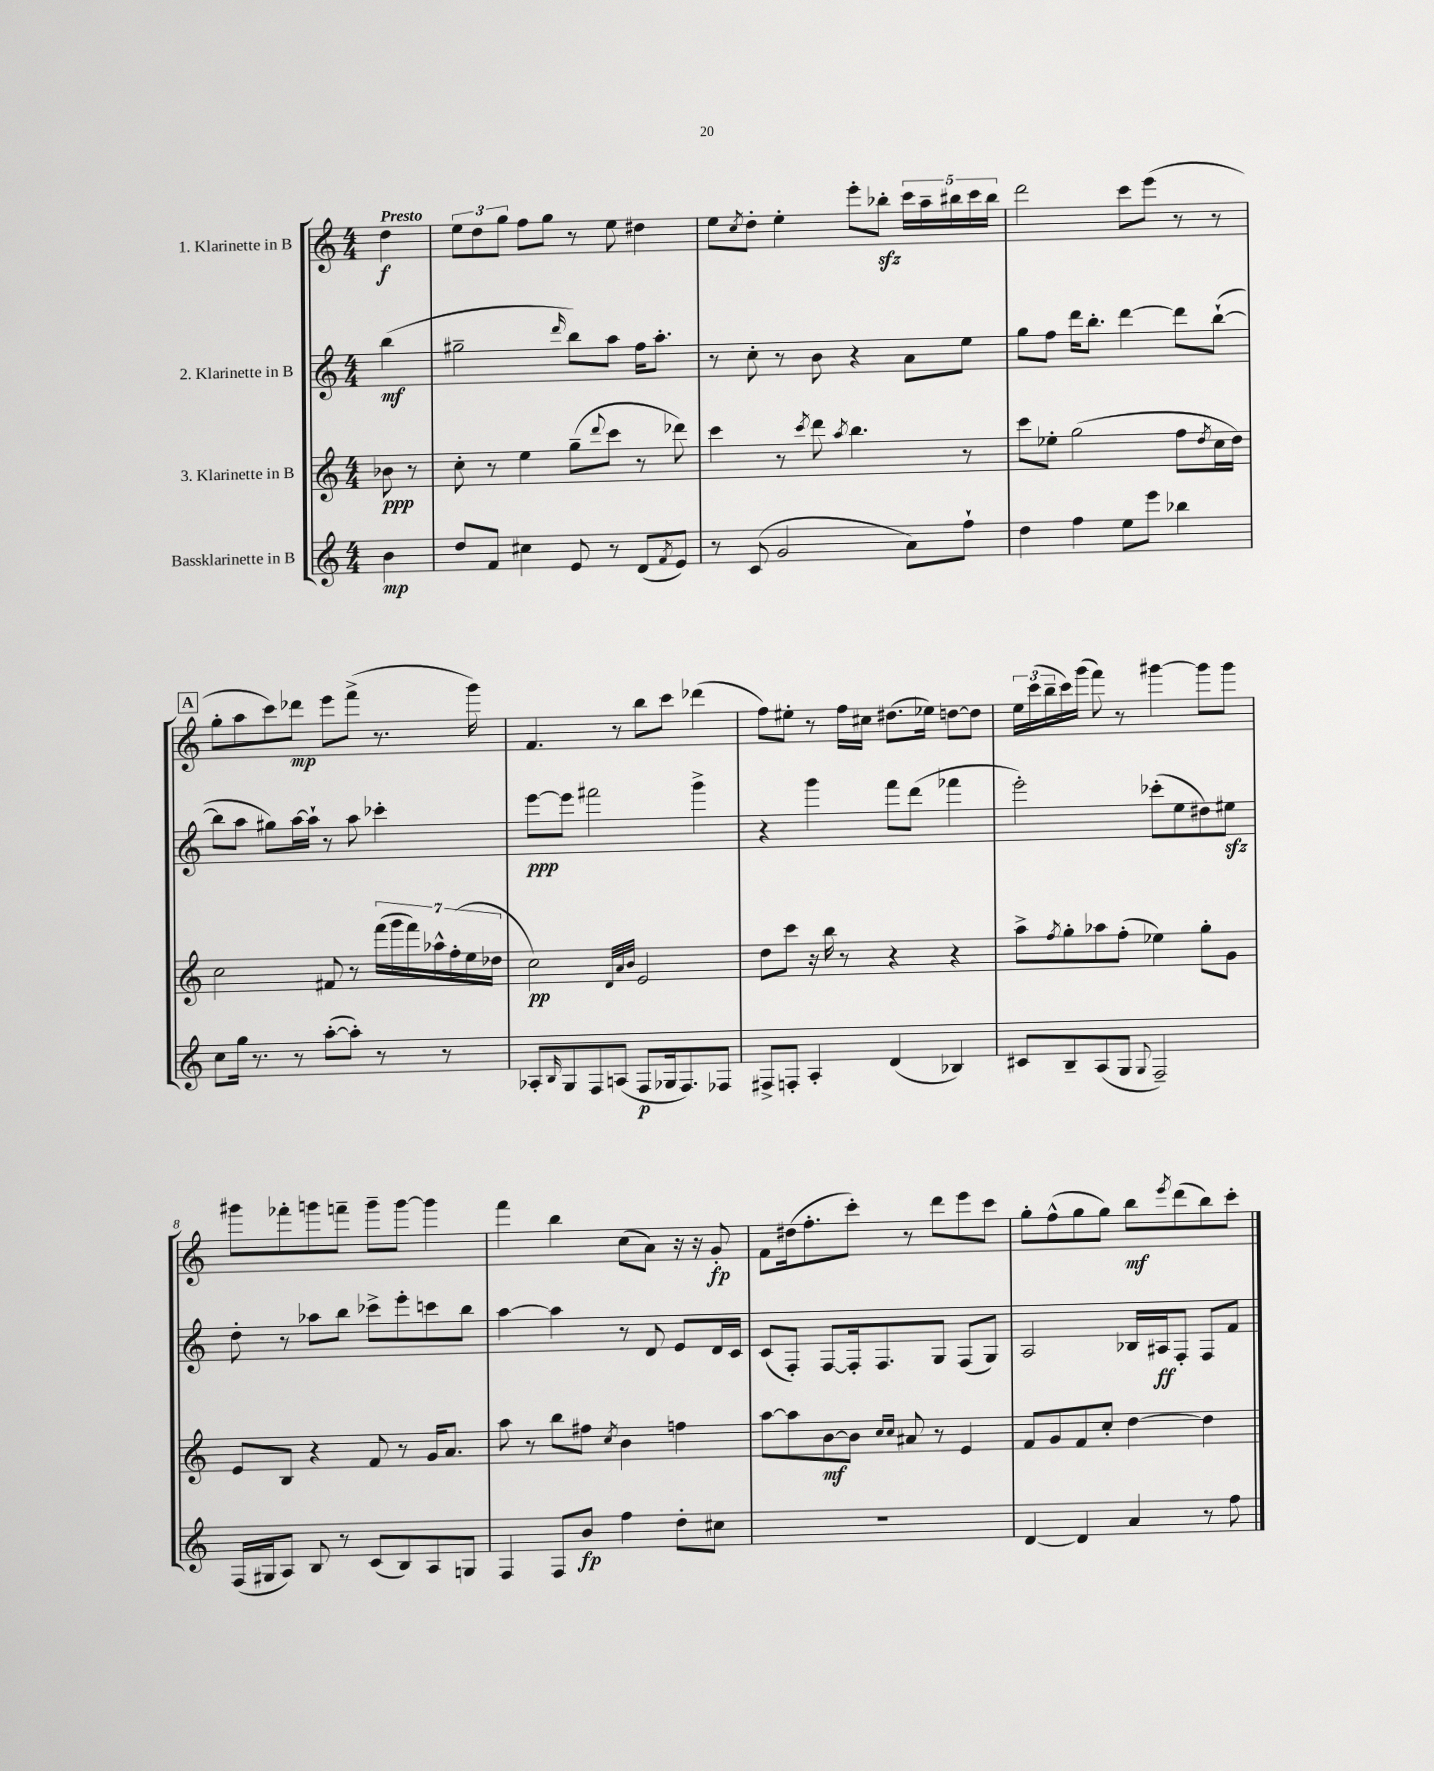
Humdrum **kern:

**kern	**kern	**kern	**kern
*staff4	*staff3	*staff2	*staff1
*clefG2	*clefG2	*clefG2	*clefG2
*k[]	*k[]	*k[]	*k[]
*M4/4	*M4/4	*M4/4	*M4/4
4b	8b-	(4bb	4dd
.	8r	.	.
=	=	=	=
8dd	8cc'	2gg#~	12ee
.	.	.	12dd
8f	8r	.	.
.	.	.	12gg
4cc#	4ee	.	8ff
.	.	.	8gg
.	.	16qqddd	.
8e	(8gg~	8bb)	8r
.	8qqddd	.	.
8r	8ccc	8aa	8ee
(8d	8r	16ff	4dd#
.	.	8.aa'	.
8qf	.	.	.
8e)	8ddd-)	.	.
=	=	=	=
8r	4ccc	8r	8ee
.	.	.	8qcc
(8c	.	8cc'	8dd'
2g	8r	8r	4ee'
.	8qccc	.	.
.	8ddd	8b	.
.	8qaa	.	.
.	4.bb	4r	8eee'
.	.	.	8bb-'
8a)	.	8a	20ccc
.	.	.	20aa~
.	.	.	20bb#
8ff`	8r	8ee	.
.	.	.	20ccc
.	.	.	20bb#
=	=	=	=
4dd	8ccc	8gg	2ddd
.	8ee-'	8ff	.
4ff	(2gg	16ddd	.
.	.	8.bb'	.
8ee	.	[4ddd	8ccc
8eee	.	.	(8eee
4bb-	8ff	8ddd]	8r
.	8qdd	.	.
.	16cc	([8bb`	8r
.	16dd)	.	.
=	=	=	=
8cc	2cc	8bb]	8gg'
16gg	.	8aa	8aa
8.r	.	.	.
.	.	8gg#)	8ccc)
8r	.	[16aa	8ddd-
.	.	16aa`]	.
([8aa'	8f#	8r	8eee
8aa'])	8r	8aa	(8fff^
8r	(28fff	4ccc-'	8.r
.	28ggg	.	.
.	28fff)	.	.
.	28aa-^^	.	.
8r	.	.	.
.	(28ff'	.	.
.	28ee	.	.
.	.	.	16ggg)
.	28dd-	.	.
=	=	=	=
8A-'	2cc)	[8eee	4.f
16qqB	.	.	.
8G	.	8eee]	.
8F	.	2fff#	.
(8A	.	.	8r
.	32qqd	.	.
.	32qqa	.	.
.	32qqb	.	.
8F	2e	.	8bb
16G-	.	.	8ccc
8.F)	.	.	.
.	.	4ggg^	(4ddd-
8F-	.	.	.
=	=	=	=
8F#^	8dd	4r	8ff)
8F'	8ccc	.	8ee#'
4A'	16r	4ggg	8r
.	16bb	.	.
.	8r	.	16ff
.	.	.	16cc#
(4d	4r	8fff	(8.dd#
.	.	(8ddd	.
.	.	.	16ee-)
4B-)	4r	4fff-	[8dd
.	.	.	8dd]
=	=	=	=
8c#	8aa^	2eee')	24ee
.	.	.	(24ccc
.	.	.	24bb~
.	8qff	.	.
8B~	8gg'	.	16ccc)
.	.	.	(16ggg
(8A	8aa-	.	8fff)
8G	(8ff'	.	8r
8qqG	.	.	.
2F~)	4ee-)	(8ccc-'	[4ggg#
.	.	8ee	.
.	8gg'	8dd#)	8ggg#]
.	8g	8ee#	8ggg#
=	=	=	=
(16F	8e	8dd'	8ggg#
16G#	.	.	.
8A)	8B	8r	8fff-'
8B	4r	8aa-	8ggg
8r	.	8bb	8fff~
(8c	8f	8ccc-^	8ggg~
8B)	8r	8eee'	[8ggg
8A	16g	8ccc	4ggg]
.	8.a	.	.
8G	.	8bb	.
=	=	=	=
4F	8aa	[4aa	4fff
.	8r	.	.
8F	8bb	4aa]	4bb
8b	8ff#	.	.
.	8qcc	.	.
4ff	4b	8r	(8cc
.	.	8d	8a)
8dd'	4ff	8e	16r
.	.	.	16r
8cc#	.	16d	8g'
.	.	16c	.
=	=	=	=
1r	[8aa	(8c	8f
.	8aa]	8F')	(16dd#
.	.	.	8.ff'
.	[8b	[8F	.
.	8b]	16F']	8ccc')
.	.	8.F	.
.	16qqcc	.	.
.	16qqcc	.	.
.	8a#	.	8r
.	8r	8G	8ddd
.	4e	(8F	8eee
.	.	8G)	8ccc
=	=	=	=
[4d	8f	2A	8gg'
.	8g	.	(8ff^^
4d]	8f	.	8gg
.	8cc'	.	8gg)
4a	[4dd	16B-	8bb
.	.	16A#	.
.	.	.	8qeee
.	.	8F'	(8ddd
8r	4dd]	8F	8bb)
8ff	.	8f	8ccc'
==	==	==	==
*-	*-	*-	*-
